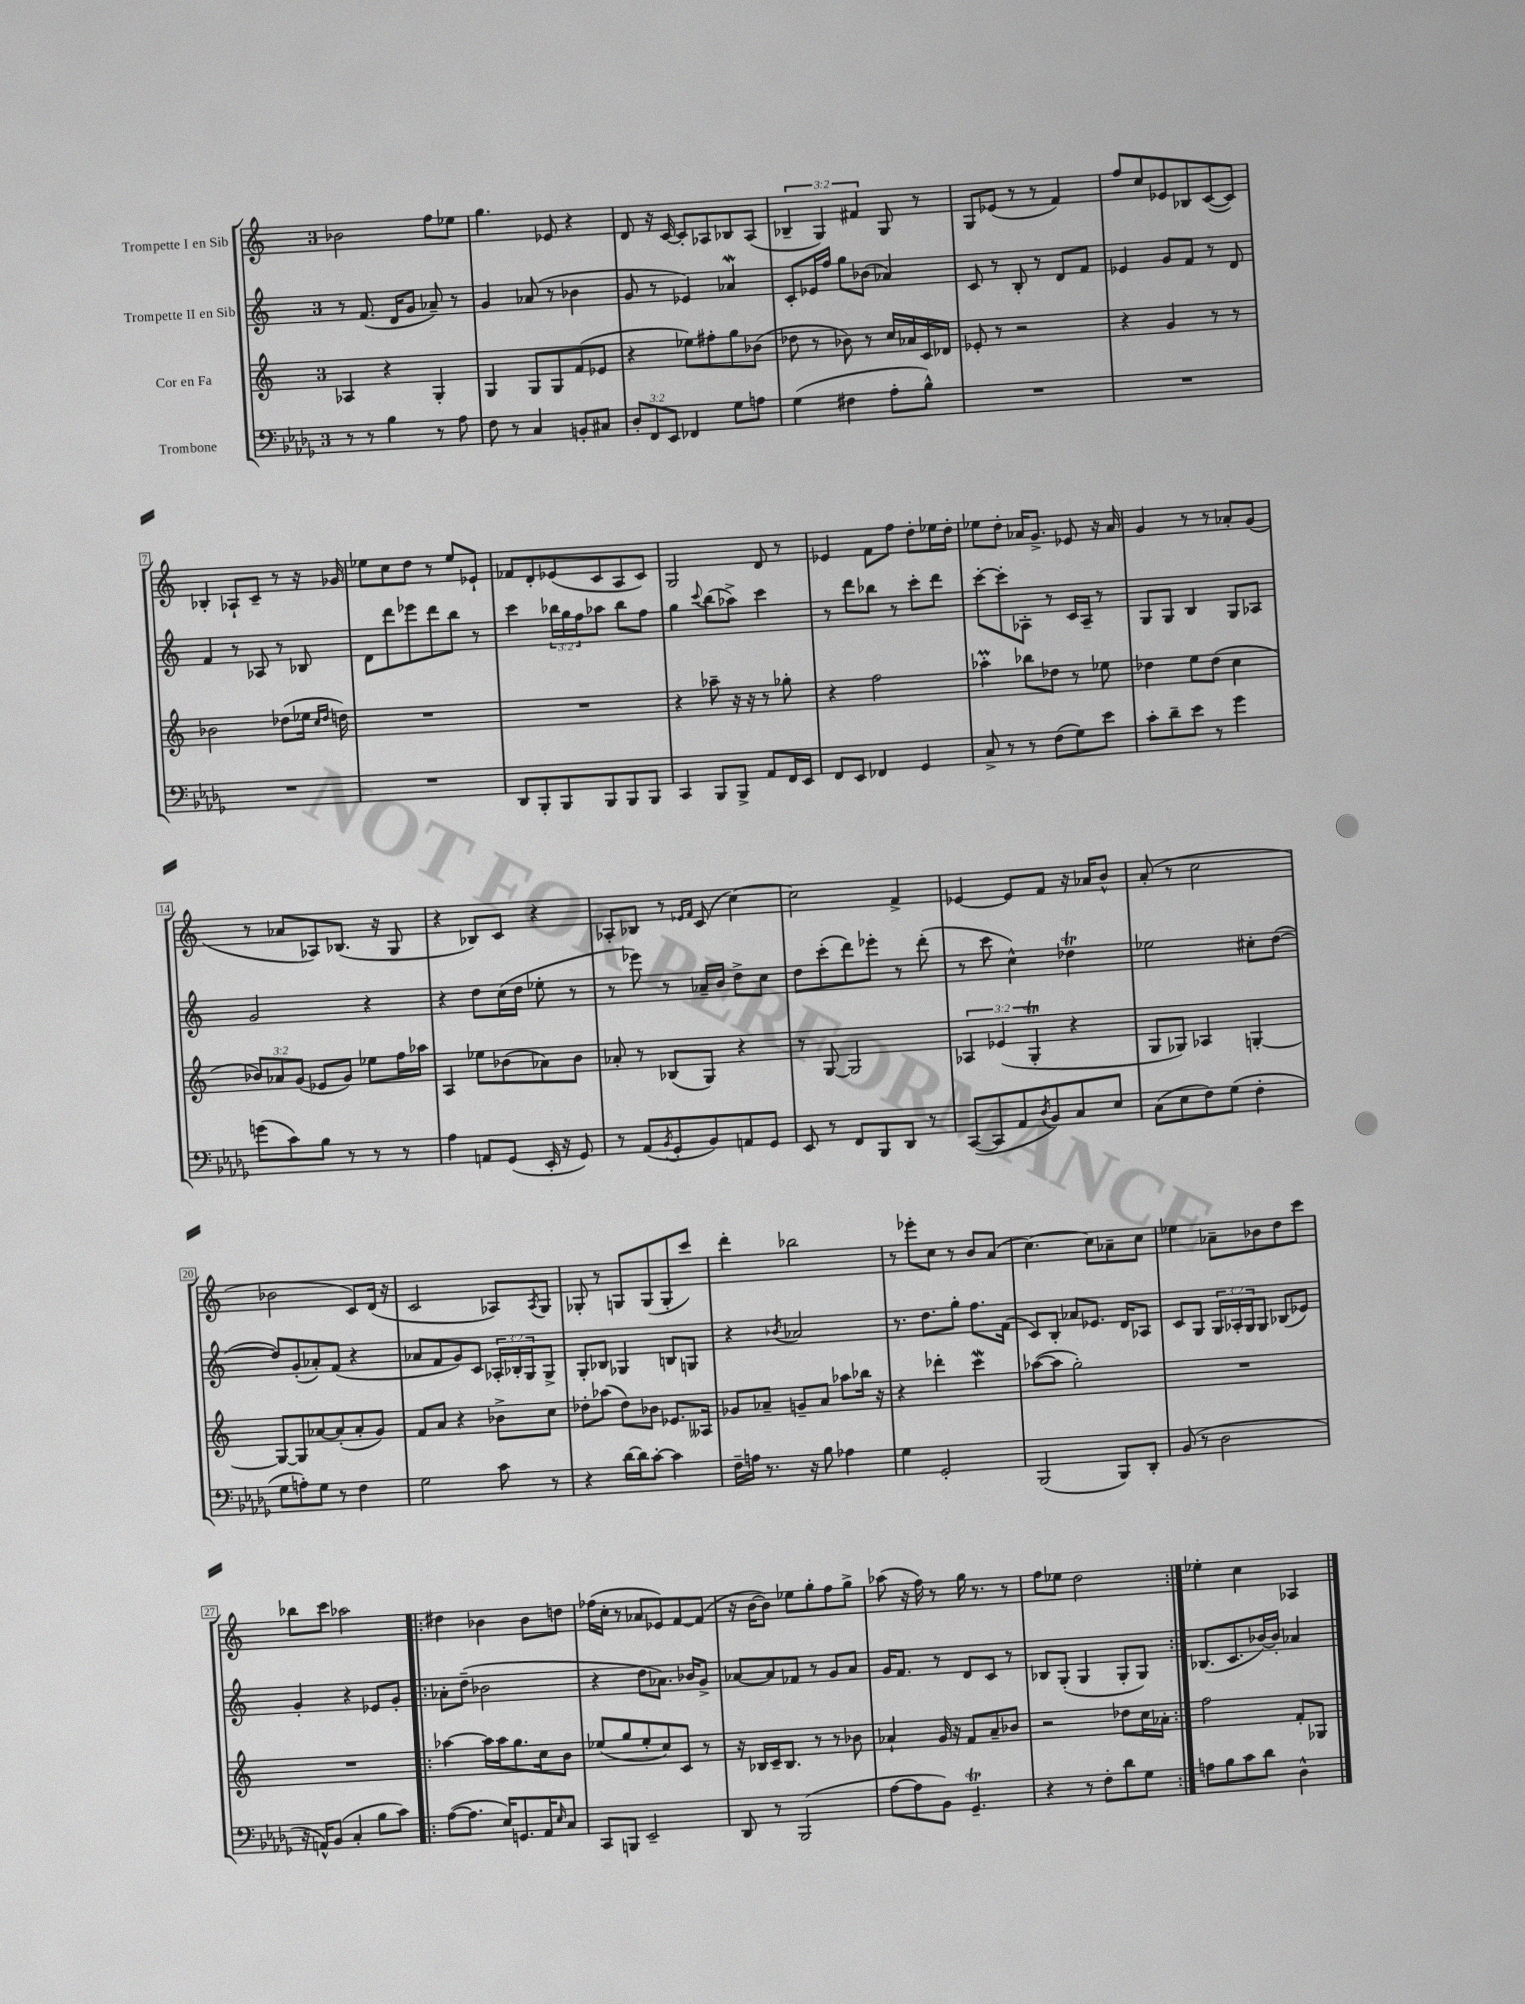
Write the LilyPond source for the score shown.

<<
\new StaffGroup <<
\new Staff = "s0" \with { instrumentName = "Trompette I en Sib" } {
    \clef treble \key c \major \once \override Staff.TimeSignature.style = #'single-digit \time 3/4 \override Staff.TupletNumber.text = #tuplet-number::calc-fraction-text
    bes'2 f''8 ees''8 |
    g''4. ees'8 r4 |
    d'8 r16 c'16~ c'8-. aes8 bes8 aes8( |
    \tuplet 3/2 { bes4-- g4) fis'4 } g8 r8 |
    g8 ees'8( r8 r8 f'4) |
    f''8 c''8 ees'8 bes8 c'8~( c'8) |
    bes4-. aes8-! c'8-- r8 r16 ges'16 |
    ees''8 c''8 d''8 r8 ees''8 ees'8-! |
    fes'8 d'8-. ees'8( c'8 a8 c'8) |
    g2 d'8 r8 |
    ees'4 f'8 f''8 d''8-. ees''16 d''16-. |
    ees''8 d''8-. aes'16 g'8.-> ees'8 r16 aes'16 |
    g'4 r8 r8 aes'8-. g'8( |
    r8 aes'8 aes8) bes8.( r16 g8 |
    r4 bes8) c'8 r4 |
    aes8-. bes8 r8 \grace { ees'16 f'16 } c'8( c''4~) |
    c''2 f'4-> |
    ees'4~ ees'8 f'8 r16 aes'16 b'8-^ |
    a'8-.( r8 c''2 |
    bes'2 c'8) d'16( r16 |
    c'2 aes8) \acciaccatura { aes8 } g8 |
    ges8-. r8 g8 g8( g8-. c'''8) |
    d'''4-. bes''2 |
    r8 ees'''8-. c''8 r8 b'8 a'8( |
    c''4.~) c''8 aes'8-- c''8 |
    ees''4 aes'8-- bes'8 d''8 c'''8 |
    bes''8 c'''8 aes''2 |
    \repeat volta 2 { dis''4 bes'4 bes'8 d''8 |
    fes''16( c''16-. r8 aes'8 ees'8) f'8~ f'8( |
    r16 b'16~ b'8) ees''8 g''8-. f''8 g''8-> |
    aes''8( r16 f''16) r8 g''16 r8. r8 |
    f''8 ees''8 d''2 | }
    ees''4-. c''4 aes4 \bar "|." |
}
\new Staff = "s1" \with { instrumentName = "Trompette II en Sib" } {
    \clef treble \key c \major \once \override Staff.TimeSignature.style = #'single-digit \time 3/4 \override Staff.TupletNumber.text = #tuplet-number::calc-fraction-text
    r8 f'8.( d'16 g'8 aes'8--) r8 |
    g'4 aes'8( r8 bes'4 |
    g'8 r8 ees'4) aes'4\mordent |
    c'8-. ees'16 f''16 g''8 bes'8( aes'4) |
    c'8 r8 b8-. r8 d'8 f'8 |
    ees'4 g'8 f'8 r8 d'8 |
    f'4 r8 aes8 r8 bes8 |
    d'8 d'''8 ees'''8 d'''8 b''8 r8 |
    c'''4 \tuplet 3/2 { bes''16 g''16 f''16 } aes''8 bes''8 f''8 |
    g''4 \appoggiatura { c'''8 } b''8( aes''8->) c'''4 |
    r8 d'''8 bes''8 r8 c'''8-. d'''8 |
    c'''8~-. c'''8-. aes8-. r8 c'16 aes16-- r8 |
    g8 g8 b4 g8 aes8 |
    g'2 r4 |
    r4 d''8 c''16( d''16 ees''8-. r8 |
    r8 ees'''8) r8 aes'16-- b'16 d''8-> c''8 |
    d''8 c'''8-.( d'''8) ees'''8-. r8 d'''8-.( |
    r8 c'''8 c''4-^) des''4\trill |
    ees''2 cis''8-. d''8~( |
    d''8) g'8-.( aes'8-.) f'8( r4 |
    aes'8 f'8 g'8) c'8 \tuplet 3/2 { aes16-. bes16-. g16 } g8-> |
    g8-. bes8 ges4 b8 g8 |
    r4 \acciaccatura { bes'8 } aes'2 |
    r8. d''8. g''8-. f''8. f'16( |
    c'8) b8-. aes'8 ees'8. d'16 aes8 |
    c'8 g8 \tuplet 3/2 { g16 aes16-. g16 } g8 bes8( ees'8) |
    g'4-. r4 ees'8 g'8-. |
    \repeat volta 2 { aes'8-. d''8--( bes'2 |
    r4 d''8 aes'8.) bes'16 g'8-> |
    aes'8~ aes'8 fes'8 r8 g'8 aes'8 |
    g'16 f'8. r8 d'8 c'8 r8 |
    bes8 g8-.( g4 g8-. g8) | }
    bes8.( c'8. bes'16~) bes'16-. aes'4 \bar "|." |
}
\new Staff = "s2" \with { instrumentName = "Cor en Fa" } {
    \clef treble \key c \major \once \override Staff.TimeSignature.style = #'single-digit \time 3/4 \override Staff.TupletNumber.text = #tuplet-number::calc-fraction-text
    aes4 r4 g4-. |
    g4 g8 g8 f'8( ees'8 |
    r4 ees''8) fis''8-. g''8 bes'8( |
    des''8 r8 bes'8) r8 c''16 aes'16 c'16 des'16 |
    ees'8-. r8 r2 |
    r4 g'4 r8 r8 |
    bes'2 des''8( ees''16 \grace { c''16 des''16 } d''16) |
    R2. |
    R2. |
    r4 aes''8-- r16 r16 r8 ges''8-. |
    r4 f''2 |
    aes''4-.\prall bes''8 des''8 r8 ees''8 |
    des''4 e''8 des''8( c''4 |
    \tuplet 3/2 { bes'8) aes'8 g'8( } ees'8 g'8) ees''8 f''16 aes''16 |
    a4 ees''8 bes'8( aes'8) bes'8 |
    aes'8-. r8 bes8( g8) r4 |
    r8 g8~ g2 |
    \tuplet 3/2 { aes4 ees'4( g4-.\trill } r4 |
    g8 ges8) aes4 g4~-. |
    g8~ g8 aes'8~ aes'8-.( aes'8-. g'8) |
    f'8 a'8 r4 bes'8-> c''8 |
    des''8-. aes''8( des''8) bes'8 ees'8. aeses16 |
    ges'8 aes'8-- g'8-- aes'8 aes''8 bes''16 r16 |
    r4 des'''4-. c'''4\mordent |
    aes''8~( aes''8 g''2-.) |
    R2. |
    R2. |
    \repeat volta 2 { aes''4~ aes''16 aes''16 g''8. c''16 b'8 |
    ees''8( g''8 ees''8-. c''8) c'8 r8 |
    r16 bes16 c'16-- bes8. r8 r8 bes'8 |
    aes'4-! g'16 r16 f'8 aes'8-- bes'8 |
    r2 des''8 c''16 aes'16-. | }
    f''2 f'8-. ges8 \bar "|." |
}
\new Staff = "s3" \with { instrumentName = "Trombone" } {
    \clef bass \key des \major \once \override Staff.TimeSignature.style = #'single-digit \time 3/4 \override Staff.TupletNumber.text = #tuplet-number::calc-fraction-text
    r8 r8 bes4 r8 aes8 |
    f8 r8 c4 b,8-. cis8 |
    \tuplet 3/2 { des8-. f,8 ees,8 } fes,4 ges8 a8 |
    ges4( fis4 aes8-. bes8-^) |
    R2. |
    R2. |
    R2. |
    R2. |
    des,8 bes,,8-. bes,,8 bes,,8 bes,,8 bes,,8 |
    c,4 bes,,8 bes,,8-> aes,8 f,16 ees,16 |
    f,8 ees,8 fes,4 ges,4 |
    c8-> r8 r8 f8( ges8) ees'8 |
    c'8-. des'8-- ees'8 r8 ges'4 |
    g'8( c'8) bes8 r8 r8 r8 |
    aes4 a,8 ges,8( ees,16-. r16 ges,8) |
    r8 aes,8( \acciaccatura { bes,8 } ges,8-. bes,8) a,8 ges,8 |
    ees,8 r8 f,8 bes,,8 des,8 r8 |
    c,8~( c,8 aes,8 \acciaccatura { des8 } bes,8) c8 ees8 |
    c8( ees8 f8) ges8( f4-. |
    ges8 a8-.) ges8 r8 f4 |
    ges2 c'8 r8 |
    r4 des'16~ des'16 c'8~-. c'4 |
    f16-- a16 r8. r16 bes8 aes4 |
    ges4 ges,2-. |
    bes,,2( bes,,8) des,8-. |
    bes,8( r8 des2 |
    r16 a,16-^) bes,8( c4-. bes8 c'8) |
    \repeat volta 2 { aes8~( aes8. ees16) g,8. aes,16 \grace { ees16 } c8 |
    c,8 b,,8 ees,2-- |
    des,8 r8 bes,,2( |
    aes8~ aes8 bes,8) ges,4.--\trill |
    r4 r8 f8-. des'8 ges8 | }
    a8 bes8 c'8 des'8 des4-^ \bar "|." |
}
>>
>>
\layout { \context { \Score \override BarNumber.stencil = #(make-stencil-boxer 0.1 0.3 ly:text-interface::print) } }
